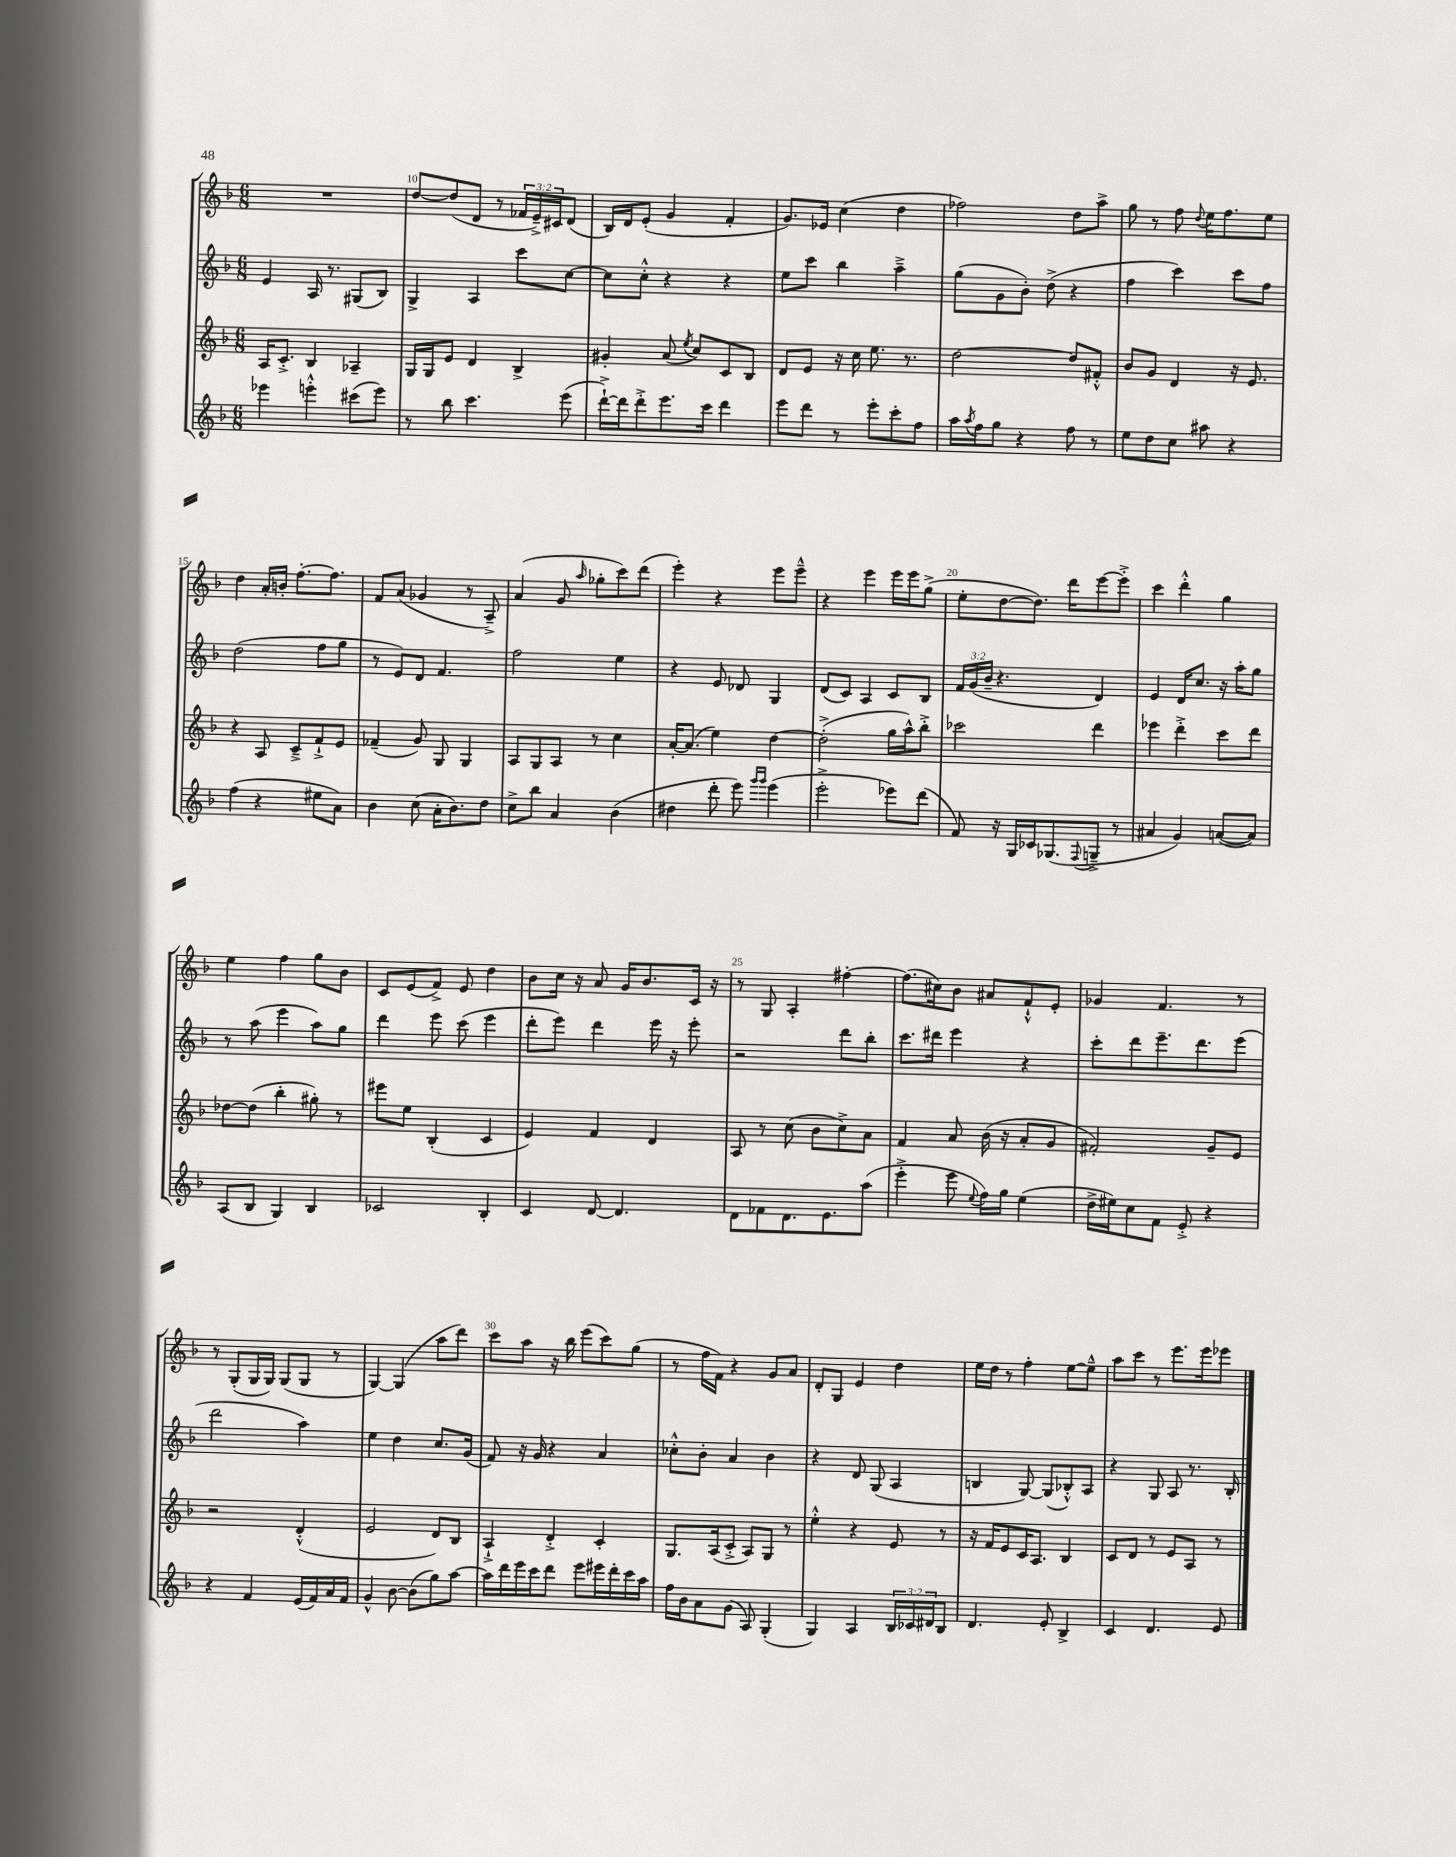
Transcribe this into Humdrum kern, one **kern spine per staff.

**kern	**kern	**kern	**kern
*staff4	*staff3	*staff2	*staff1
*clefG2	*clefG2	*clefG2	*clefG2
*k[b-]	*k[b-]	*k[b-]	*k[b-]
*M6/8	*M6/8	*M6/8	*M6/8
4eee-\	16A/LK	4e/	2.r
.	8.c'^/J	.	.
4eee'^^\	4B-/	16A/	.
.	.	8.r	.
(8ccc#\L	4A-~/	(8G#/L	.
8eee\J)	.	8B-/J)	.
=	=	=	=
8r	16G/LL	4G^/	[8dd/L
.	16G/J	.	.
8bb-\	8e/J	.	(8dd/]
4.ccc\	4d/	4A/	8d/J
.	.	.	8r
.	4B-^/	8ccc\L	24f-/LL
.	.	.	24e~^/)
.	.	.	24c#/J
(8eee\	.	[8cc\J	(8d/J
=	=	=	=
[16ddd`^\LL)	4g#'/	8cc\]L	16B-/LL)
16ddd\]J	.	.	16d/J
8ddd'^\	.	8cc'^^\J	(8e'/J
8.eee\	(8a/	4r	4g/
.	8qee/	.	.
.	8cc/L)	.	.
16ccc\Jk	.	.	.
4ddd\	8c/	4r	4f'/
.	8B-/J	.	.
=	=	=	=
8eee\L	8d/L	8ee\L	8.g/L)
8ddd\J	8e/J	8ccc\J	.
.	.	.	16e-/Jk
8r	16r	4bb-\	(4cc\
.	16cc\	.	.
8eee'\L	8.ee\	.	.
8ccc'\	.	4aa~^\	4dd\
.	8.r	.	.
8ff\J	.	.	.
=	=	=	=
16aa\LL	[2dd\	(8gg\L	2ff-\)
8qaa/	.	.	.
16ff\J	.	.	.
8gg\J	.	8g\	.
4r	.	8b-'\J)	.
.	.	(8dd^\	.
8ff\	8dd/]L	4r	8dd\L
8r	8f#'^^/J	.	8aa^\J
=	=	=	=
8ee\L	8b-/L	4ff\	8gg\
8dd\	8g/J	.	8r
8cc\J	4d/	4ccc\)	8ff\
.	.	.	8qqdd/
8aa#\	.	.	16ee\LK
.	.	.	8.ff\
4r	16r	8ccc\L	.
.	8.e/	.	.
.	.	8ff\J	8ee\J
=	=	=	=
(4ff\	4r	(2dd\	4dd\
4r	8A/	.	16a'/LL
.	.	.	16b'/JJ
.	8c~^/L	.	[8.ff'\L
8ee#\L	8f`^/	8ff\L	.
.	.	.	8.ff\]J
8a\J)	8e/J	8gg\J	.
=	=	=	=
4b-\	(4f-~/	8r	8f/L
.	.	8e/L)	(8a/J
(8cc\	8g/)	8d/J	4g-/
16a'\LK	8G/	4.f/	.
8.b-\)	.	.	.
.	4G/	.	8r
8dd\J	.	.	8A~^/)
=	=	=	=
8cc^\L	8A/L	2ff\	(4a/
8bb-\J	8G/	.	.
4a/	8A/J	.	8g/
.	.	.	16qqaa/
.	8r	.	8gg-'\L
(4b-\	4cc\	4ee\	8ccc\)
.	.	.	(8ddd\J
=	=	=	=
4dd#\	[16a'/LK	4r	4eee'\)
.	(8.a/]J	.	.
8ddd'\	4ee\)	8e/	4r
8eee\)	.	8d-/	.
16qqggg/LL	.	.	.
16qqggg/JJ	.	.	.
(4eee\	[4dd\	4G/	8eee\L
.	.	.	8eee~^^\J
=	=	=	=
2eee'^\	(2dd'^\]	(8d/L	4r
.	.	8c/J)	.
.	.	4A/	4eee\
8eee-\L)	16gg\LL	8c/L	16eee\LL
.	16aa^^\J)	.	16eee\J
(8ddd\J	8bb-'^\J	8B-/J	(8gg^\J
=	=	=	=
8f/)	2ccc-\	24f/LL	8ee'\L
.	.	(24g/	.
.	.	24b-~/JJ	.
16r	.	4.r	[8dd\
16G/LL	.	.	.
16c-/J	.	.	8.dd\]J)
(8.G-/	.	.	.
.	.	.	16ddd\LK
8qqF/	.	.	.
8G~^/J	4ddd\	4d/)	[8eee\
8r	.	.	8eee'^\]J
=	=	=	=
4a#/	4eee-\	4e/	4ccc\
4g/)	4ddd'^\	16d/LK	4ddd'^^\
.	.	8.cc/J	.
([8a/L	8ccc\L	16r	4gg\
.	.	16aa'\LK	.
8a/]J)	8ddd\J	8gg\J	.
=	=	=	=
(8A/L	[8dd-\L	8r	4ee\
8B-/J	(8dd-\]J	(8aa\	.
4G/)	4bb-'\	4eee\	4ff\
4B-/	8gg#'\)	8aa\L)	8gg\L
.	8r	8gg\J	8b-\J
=	=	=	=
2c-/	8eee#\L	4ddd\	8c/L
.	8ee\J	.	(8e/
.	(4B-'/	8eee\	8f^/J)
.	.	(8ccc\	8e/
4B-'/	4c/	4eee\	4dd\
=	=	=	=
4c/	4e/)	8ddd'\L	8b-\L
.	.	8eee\J)	16cc\Jk
.	.	.	16r
[8d/	4f/	4ddd\	8a/
4.d/]	.	.	16g/LK
.	.	.	8.b-/
.	4d/	16eee\	.
.	.	16r	.
.	.	8eee'\	16c/Jk
.	.	.	16r
=	=	=	=
8d\L	8A/	2r	8r
8f-\	8r	.	8G/
8.d\	(8cc\	.	4A'/
.	8b-\L	.	.
8.e\	.	.	.
.	8cc^\)	8ddd\L	[4ff#'\
(8aa\J	8a\J	8bb-'\J	.
=	=	=	=
4eee'^\	4f/	8.ccc\L	(8.ff#\]L
.	.	16ddd#\Jk	16cc#\k)
8eee\	8a/	4eee\	8b-\J
8qqee/	.	.	.
16ff\LL)	(16b-\	.	8a#/L
16gg\JJ	16r	.	.
(4ee\	8a'/L	4r	8f`^^/
.	8g/J	.	8e'/J
=	=	=	=
16dd^\LL	2f#'/)	8ccc'\L	4g-/
16ee#\J)	.	.	.
8cc\	.	8ddd\	.
8f\J	.	8.eee~\	4.f/
8e'^/	.	.	.
.	.	8.ddd\	.
4r	8g~/L	.	.
.	8e/J	(8eee\J	8r
=	=	=	=
4r	2r	2ddd\	8r
.	.	.	(8G'/L
4f/	.	.	16G/L
.	.	.	16G/JJ)
.	.	.	(8G/L
(16e/LL	(4d'^^/	4aa\)	8G/J
16f/)	.	.	.
16a/	.	.	8r
16f/JJ	.	.	.
=	=	=	=
4g^^/	2e/	4ee\	[4G/)
[8b-\	.	4dd\	(4G/]
(8b-\]L	.	.	.
8gg\)	8d/L)	8.cc/L	8aa\L
[8aa\J	8B-/J	.	8ddd\J)
.	.	(16g/Jk	.
=	=	=	=
16aa\]LL	4A`^/	8f/)	8ccc\L
16ddd\	.	.	.
16eee\	.	16r	8aa\J
16ccc\J	.	16g/	.
8ddd\J	4d'^/	4r	16r
.	.	.	16bb-\
8eee\L	.	.	(8eee\L
16eee#\L	4c'/	4a/	8ccc\)
16ddd'\	.	.	.
16ccc\	.	.	(8gg\J
16aa\JJ	.	.	.
=	=	=	=
16ff\LL	8.G/L	8cc-'^^\L	8r
16b-\J	.	.	.
8a\	.	8b-'\J	16ff\LL
.	(16A/k	.	16f\JJ)
(8g\J	8c'^/J	4a/	4r
8A/)	8A/L)	.	.
(4G'/	8G/J	4b-\	8g/L
.	8r	.	8a/J
=	=	=	=
4G/)	4ee'^^\	4r	8d'/L
.	.	.	8G/J
4A/	4r	8d/	4e/
.	.	(8G/	.
24B-/LL	8e/	4A/	4dd\
24c-/	.	.	.
24d#/J	.	.	.
8B-/J	8r	.	.
=	=	=	=
4.d/	16r	4B/	16ee\LL
.	16f/LK	.	16dd\JJ
.	8e/	.	8r
.	16c/K	[8G/)	4ff'\
.	8.A/J	.	.
8e'/	.	(8G/]L	.
4B-^/	4B-/	8B-'^^/)	[8ee\L
.	.	8A/J	8ee~^^\]J
=	=	=	=
4c/	8c/L	4r	8aa\L
.	8d/J	.	8ccc\J
4.d/	8r	8G/	8r
.	8e/L	8A/	8.eee\L
.	8A/J	8.r	.
.	.	.	16eee\k
8e/	8r	.	8eee-\J
.	.	16B-'/	.
==	==	==	==
*-	*-	*-	*-
